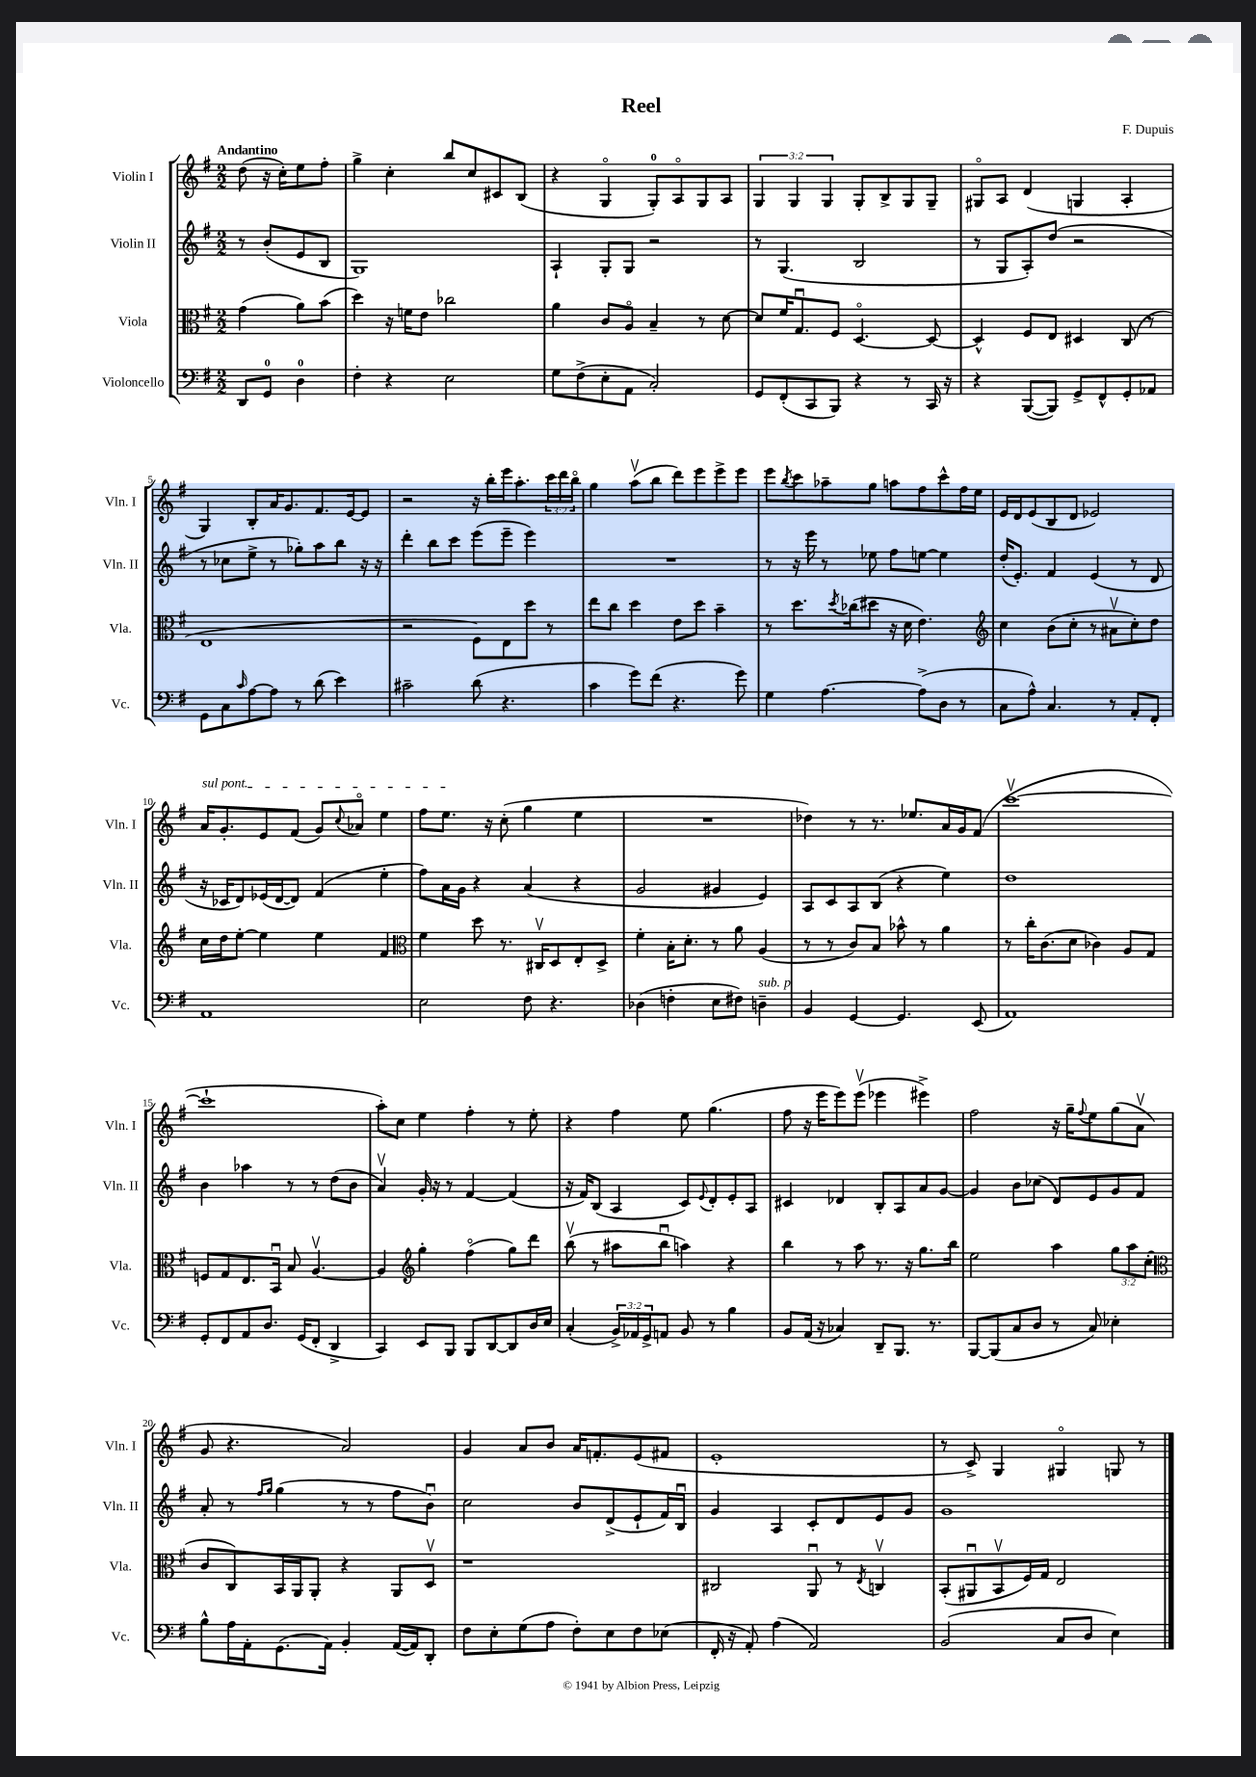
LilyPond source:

\header { title = "Reel" composer = "F. Dupuis" }
<<
\new StaffGroup <<
\new Staff = "s0" \with { instrumentName = "Violin I" shortInstrumentName = "Vln. I" } {
    \clef treble \key g \major \numericTimeSignature \time 2/2 \override Staff.TupletNumber.text = #tuplet-number::calc-fraction-text \partial 2 \tempo "Andantino"
    d''8( r16 c''16-.) e''8 fis''8-. |
    g''4-> c''4-. b''8 c''8 cis'8 b8( |
    r4 g4\flageolet g8-0-.) a8\flageolet g8 a8 |
    \tuplet 3/2 { g4 g4 g4 } g8-. b8-> g8 g8-- |
    gis8\flageolet a8 d'4( g4 a4-. |
    g4) b8-. a'16 g'8. fis'8. e'16~ e'8 |
    r2 r16 b''16-. e'''16 a''8.-. \tuplet 3/2 { c'''16 d'''16 b''16\flageolet } |
    g''4 a''8\upbow( b''8 d'''8) e'''8 e'''8-> e'''8 |
    e'''8 \acciaccatura { b''8 } c'''8 aes''8-- g''8 a''8 fis''8 c'''8-^ fis''16 e''16 |
    e'16 d'16 e'8( b8 d'8 ees'2) |
    \once \override TextSpanner.bound-details.left.text = \markup { \italic "sul pont." } a'16\startTextSpan g'8.-. e'8 fis'8( g'8) \appoggiatura { c''8 } aes'8\flageolet e''4 |
    fis''8 e''8.\stopTextSpan r16 c''8-.( g''4 e''4 |
    R1 |
    des''4) r8 r8. ees''8. a'16 g'16 fis'8( |
    c'''1~\upbow |
    c'''1-! |
    a''8-.) c''8 e''4 fis''4-. r8 e''8-. |
    r4 fis''4 e''8 g''4.( |
    fis''8 r16 e'''16 e'''8) e'''8\upbow( ees'''4 eis'''4->) |
    fis''2 r16 g''16-- \appoggiatura { fis''8 } e''8 g''8( a'8\upbow |
    g'8 r4. a'2) |
    g'4 a'8 b'8 a'16 f'8.-. e'8( fis'8 |
    e'1-. |
    r8 c'8->) g4 gis4\flageolet g8 r8 \bar "|." |
}
\new Staff = "s1" \with { instrumentName = "Violin II" shortInstrumentName = "Vln. II" } {
    \clef treble \key g \major \numericTimeSignature \time 2/2 \partial 2
    r8 b'8-.( e'8 b8 |
    g1) |
    a4-! g8-. g8 r2 |
    r8 g4.( b2 |
    r8 g8 a8-.) d''8( r2 |
    r8 ces''8 e''8-> r8 ges''8-.) a''8 b''8 r16 r16 |
    d'''4-. b''8 c'''8 e'''8( e'''8-- e'''4) |
    R1 |
    r8 r16 e'''16 r8 ees''8 fis''8 e''8~ e''4 |
    d''16-.( e'8.-.) fis'4 e'4( r8 d'8 |
    r16 ces'16 d'8) ees'16( d'16~ d'8) fis'4( e''4-. |
    fis''8) a'16 g'16 r4 a'4( r4 |
    g'2 gis'4 e'4) |
    a8 c'8 a8 b8( r4 e''4) |
    d''1 |
    b'4 aes''4 r8 r8 d''8( b'8 |
    a'4\upbow) g'16-. r16 r8 fis'4~ fis'4( |
    r16 fis'16) b8( a4 c'8) \appoggiatura { e'8 } d'8-. e'8-. a8 |
    cis'4 des'4 b8-. a8 a'8 g'8~ |
    g'4 b'8 ces''8( d'8) e'8 g'8 fis'8 |
    a'8-. r8 \grace { fis''16 g''16 } g''4( r8 r8 fis''8 b'8\downbow) |
    c''2 b'8 d'8->( e'8-! fis'16) b16\downbow |
    g'4 a4 c'8-. d'8 e'8 g'8 |
    g'1 \bar "|." |
}
\new Staff = "s2" \with { instrumentName = "Viola" shortInstrumentName = "Vla." } {
    \clef alto \key g \major \numericTimeSignature \time 2/2 \override Staff.TupletNumber.text = #tuplet-number::calc-fraction-text \partial 2
    g'4( a'8) b'8( |
    d''4) r16 f'16 e'8 ces''2 |
    a'4 c'8 a8\flageolet b4-- r8 d'8~ |
    d'8 fis'16 g8.\downbow fis8 d4.~\flageolet d8~ |
    d4-^ fis8 e8 dis4 c8( r8 |
    e1 |
    r2 fis8) e8 d''8 r8 |
    e''8 c''8 d''4 e'8 d''8 b'4-- |
    r8 d''8. \acciaccatura { d''8 } ces''16( dis''8 r16 d'16 e'4.) |
    \clef treble c''4 b'8( c''8-. r8 ais'8\upbow c''8-.) d''8 |
    c''16 d''16 e''8~-. e''4 e''4 fis'4 |
    \clef alto fis'4 d''8 r8. cis16\upbow d8 e8-. d8-> |
    fis'4-. b16-. d'8.-. r8 a'8 a4( |
    r8 r8 c'8) b8 bes'8-^ r8 a'4 |
    r8 c''16-. c'8.( d'8 ces'4) a8 g8 |
    f8 g8 e8. b,16\downbow b8 a4.~\upbow |
    a4 \clef treble g''4-. fis''4\flageolet( g''8) d'''8 |
    b''8\upbow( r8 ais''8 b''8\downbow a''4) r4 |
    b''4 r8 a''8 r8. r16 g''8. b''16 |
    e''2 a''4 \tuplet 3/2 { g''8 a''8 c''8-.( } |
    \clef alto c'8 c8) b,16 a,16 a,8-. r4 a,8 d8\upbow |
    r1 |
    cis2 a,8\downbow r8 \acciaccatura { e8 } c4\upbow |
    b,8-.( ais,8\downbow b,8\upbow fis16) g16 e2 \bar "|." |
}
\new Staff = "s3" \with { instrumentName = "Violoncello" shortInstrumentName = "Vc." } {
    \clef bass \key g \major \numericTimeSignature \time 2/2 \override Staff.TupletNumber.text = #tuplet-number::calc-fraction-text \partial 2
    d,8 g,8-0 d4-0 |
    fis4-. r4 e2 |
    g8 fis8->( e8-. a,8 c2-.) |
    g,8 fis,8-.( c,8 b,,8) r4 r8 c,16 r16 |
    r4 b,,8~( b,,8) g,8-> fis,8-^ g,8-. aes,8 |
    g,8 c8 \grace { c'16 } a8~ a8 r8 d'8( e'4) |
    cis'2-- d'8( r4. |
    c'4 g'8) fis'8( r4. g'8) |
    g4 a4.~ a8->( d8 r8 |
    c8 a8-^) c4. r8 a,8-. fis,8-. |
    a,1 |
    e2 fis8 r4. |
    des4( f4-. e8 fis8) d4--^\markup { \italic "sub. p" } |
    b,4 g,4~ g,4. e,8( |
    a,1) |
    g,8-. fis,8 a,8 d8. g,16( fis,8-. d,4-> |
    c,4) e,8 b,,8 b,,8 d,8~ d,8 d16 e16 |
    c4-.( \tuplet 3/2 { b,16->) aes,16 g,16-> } a,8 b,8 r8 b4 |
    b,8 a,16( r16 ces4) d,8-- b,,8. r8. |
    b,,8~ b,,8( c8 d8 r8 c8) ees4-. |
    b8-^ a16 a,16-. g,8.( a,16) b,4-. a,16~( a,16) d,8-. |
    fis8 e8-. g8( a8 fis8-.) e8 fis8 ees8( |
    fis,16-. r16 a,8-.) a4( a,2) |
    b,2( c8 d8 e4) \bar "|." |
}
>>
>>
